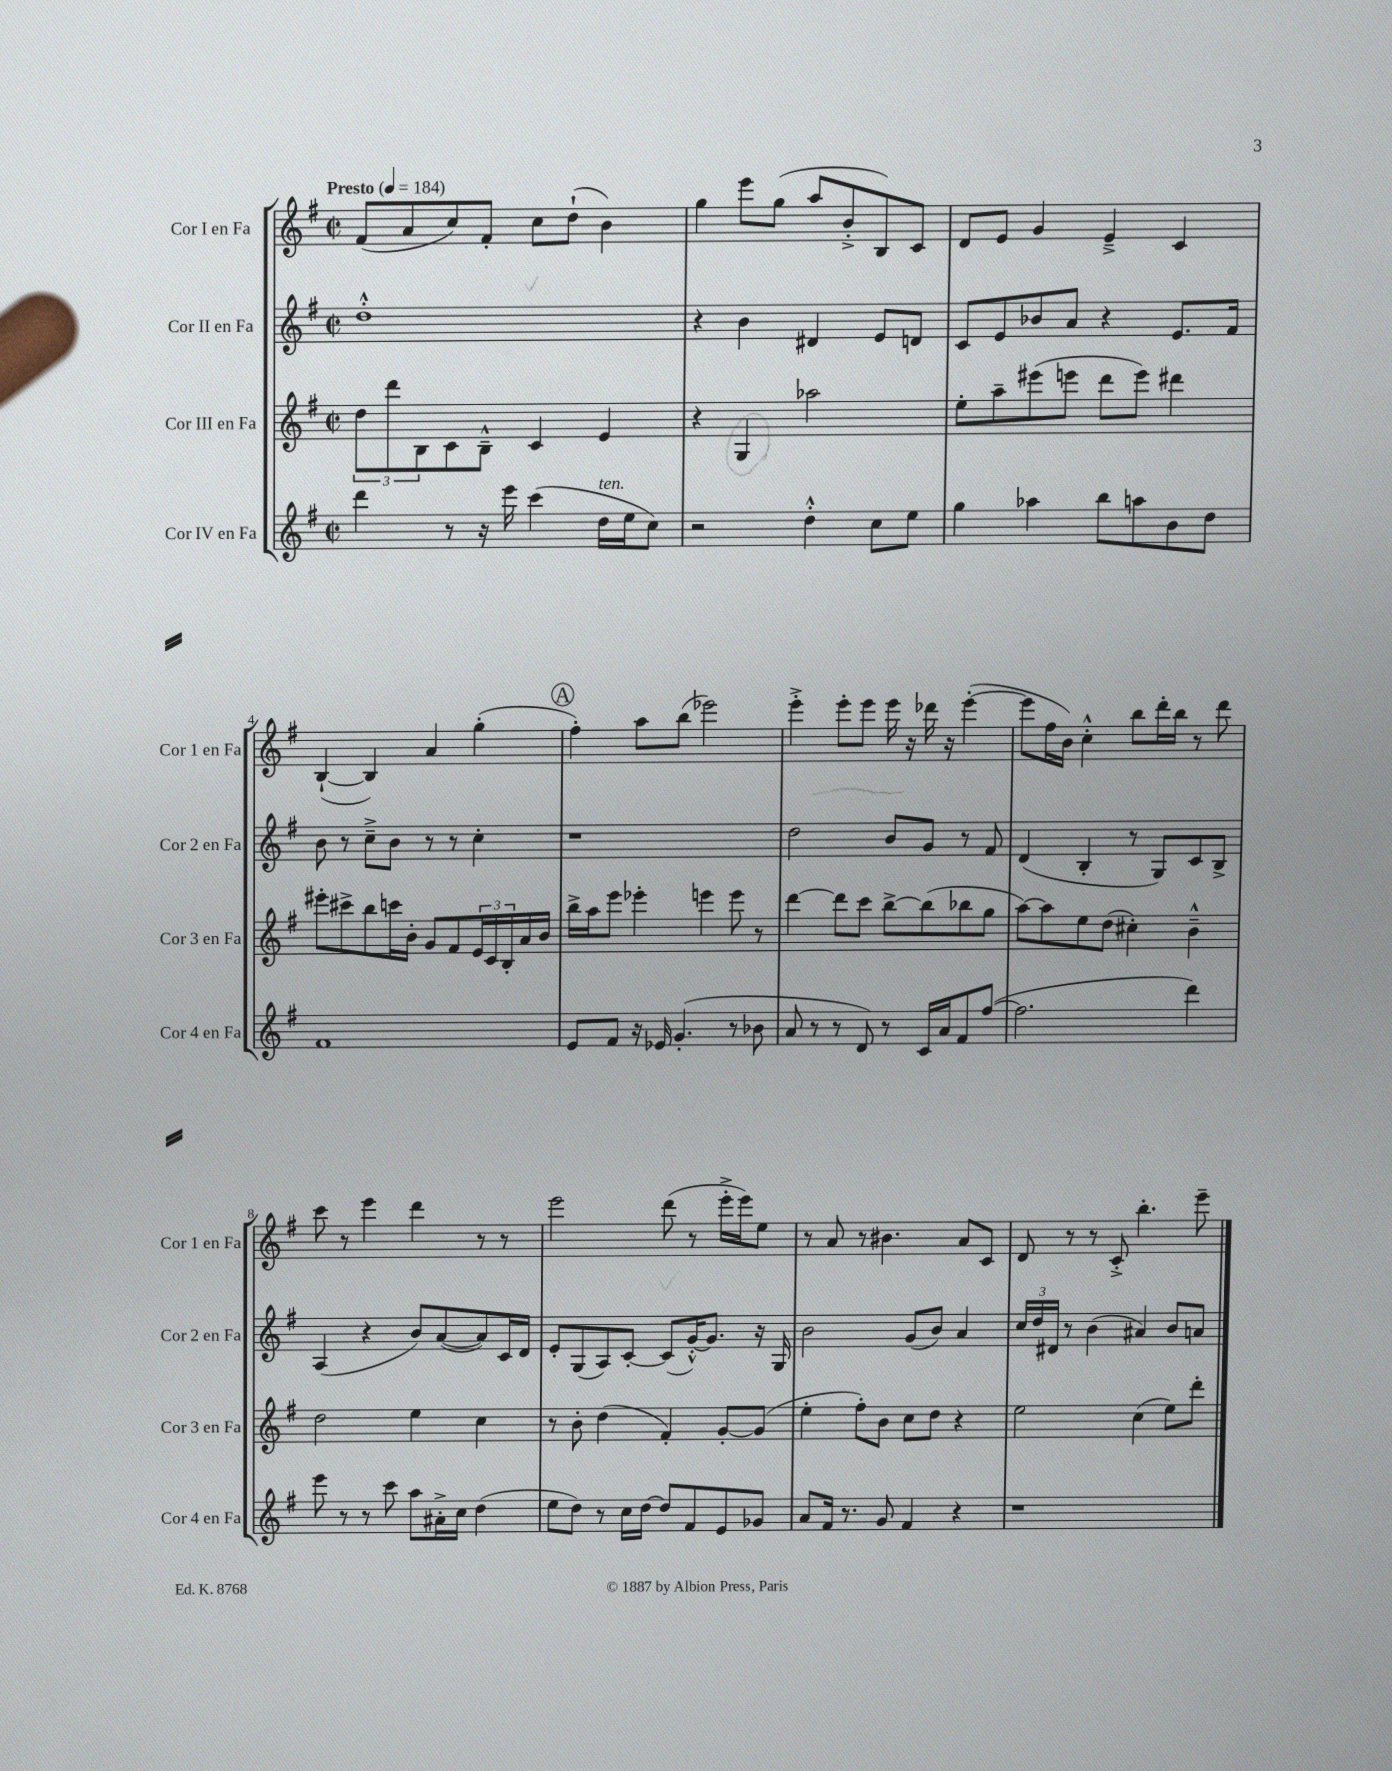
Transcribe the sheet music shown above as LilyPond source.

<<
\new StaffGroup <<
\new Staff = "s0" \with { instrumentName = "Cor I en Fa" shortInstrumentName = "Cor 1 en Fa" } {
    \clef treble \key g \major \defaultTimeSignature \time 2/2 \tempo "Presto" 4 = 184
    fis'8( a'8 c''8) fis'8-. c''8 d''8-!( b'4) |
    g''4 e'''8 g''8( a''8 b'8-.-> b8) c'8 |
    d'8 e'8 g'4 e'4---> c'4 |
    b4~-!( b4) a'4 g''4-.( |
    \mark \markup { \circle "A" } fis''4-.) a''8 b''8( ees'''2) |
    e'''4-.-> e'''8-. e'''8 e'''16 r16 des'''16 r16 e'''4~-.( |
    e'''8 fis''16 b'16) c''4-.-^ b''8 d'''16-. b''16 r8 d'''8 |
    c'''8 r8 e'''4 d'''4 r8 r8 |
    e'''2 d'''8( r8 e'''16-.-> e'''16) e''8 |
    r8 a'8 r8 bis'4. a'8 c'8 |
    d'8 r8 r8 c'8-.-> b''4.-. e'''8-- \bar "|." |
}
\new Staff = "s1" \with { instrumentName = "Cor II en Fa" shortInstrumentName = "Cor 2 en Fa" } {
    \clef treble \key g \major \defaultTimeSignature \time 2/2
    d''1-.-^ |
    r4 b'4 dis'4 e'8 d'8 |
    c'8 e'8 bes'8 a'8 r4 e'8. fis'16 |
    b'8 r8 c''8---> b'8 r8 r8 c''4-. |
    \mark \markup { \circle "A" } r1 |
    d''2 b'8 g'8 r8 fis'8 |
    d'4( b4-. r8 g8) c'8 b8-> |
    a4( r4 b'8) a'8~( a'8) c'16 d'16 |
    e'8-. g8( a8) c'8~-. c'8( g'16~-.-^) g'8. r16 g16 |
    b'2 g'8( b'8) a'4 |
    \tuplet 3/2 { c''16 d''16 dis'16 } r8 b'4( ais'4) b'8 a'8 \bar "|." |
}
\new Staff = "s2" \with { instrumentName = "Cor III en Fa" shortInstrumentName = "Cor 3 en Fa" } {
    \clef treble \key g \major \defaultTimeSignature \time 2/2
    \tuplet 3/2 { d''8 d'''8 b8 } c'8 b8---^ c'4 e'4 |
    r4 g4 aes''2 |
    e''8-. a''8-- eis'''8( e'''8 d'''8 e'''8) dis'''4 |
    eis'''8-. cis'''8-> b''8 c'''16 b'16-. g'8 fis'8 \tuplet 3/2 { e'16 c'16 b16-. } a'16 b'16 |
    \mark \markup { \circle "A" } b''16-> a''16 e'''8 ees'''4-. e'''4 e'''8 r8 |
    d'''4~ d'''8 c'''8 b''8~-> b''8( bes''8 g''8 |
    a''8~) a''8 e''8 d''8( cis''4-.) b'4---^ |
    d''2 e''4 c''4 |
    r8 b'8-. d''4( fis'4-.) g'8~-. g'8( |
    e''4-. fis''8-.) b'8 c''8 d''8 r4 |
    e''2 c''4( e''8) d'''8-. \bar "|." |
}
\new Staff = "s3" \with { instrumentName = "Cor IV en Fa" shortInstrumentName = "Cor 4 en Fa" } {
    \clef treble \key g \major \defaultTimeSignature \time 2/2
    d'''4 r8 r16 e'''16 c'''4( d''16^\markup { \italic "ten." } e''16 c''8) |
    r2 d''4-.-^ c''8 e''8 |
    g''4 aes''4 b''8 a''8 b'8 d''8 |
    fis'1 |
    \mark \markup { \circle "A" } e'8 fis'8 r16 ees'16 g'4.-.( r8 bes'8 |
    a'8 r8 r8 d'8) r8 c'16 a'16 fis'8 fis''8~( |
    fis''2. d'''4) |
    e'''8 r8 r8 c'''8 a''8 ais'16-.-> c''16 d''4( |
    e''8 d''8) r8 c''16 d''16~ d''8 fis'8 e'8 ges'8 |
    a'8 fis'16 r8. g'8 fis'4 r4 |
    r1 \bar "|." |
}
>>
>>
